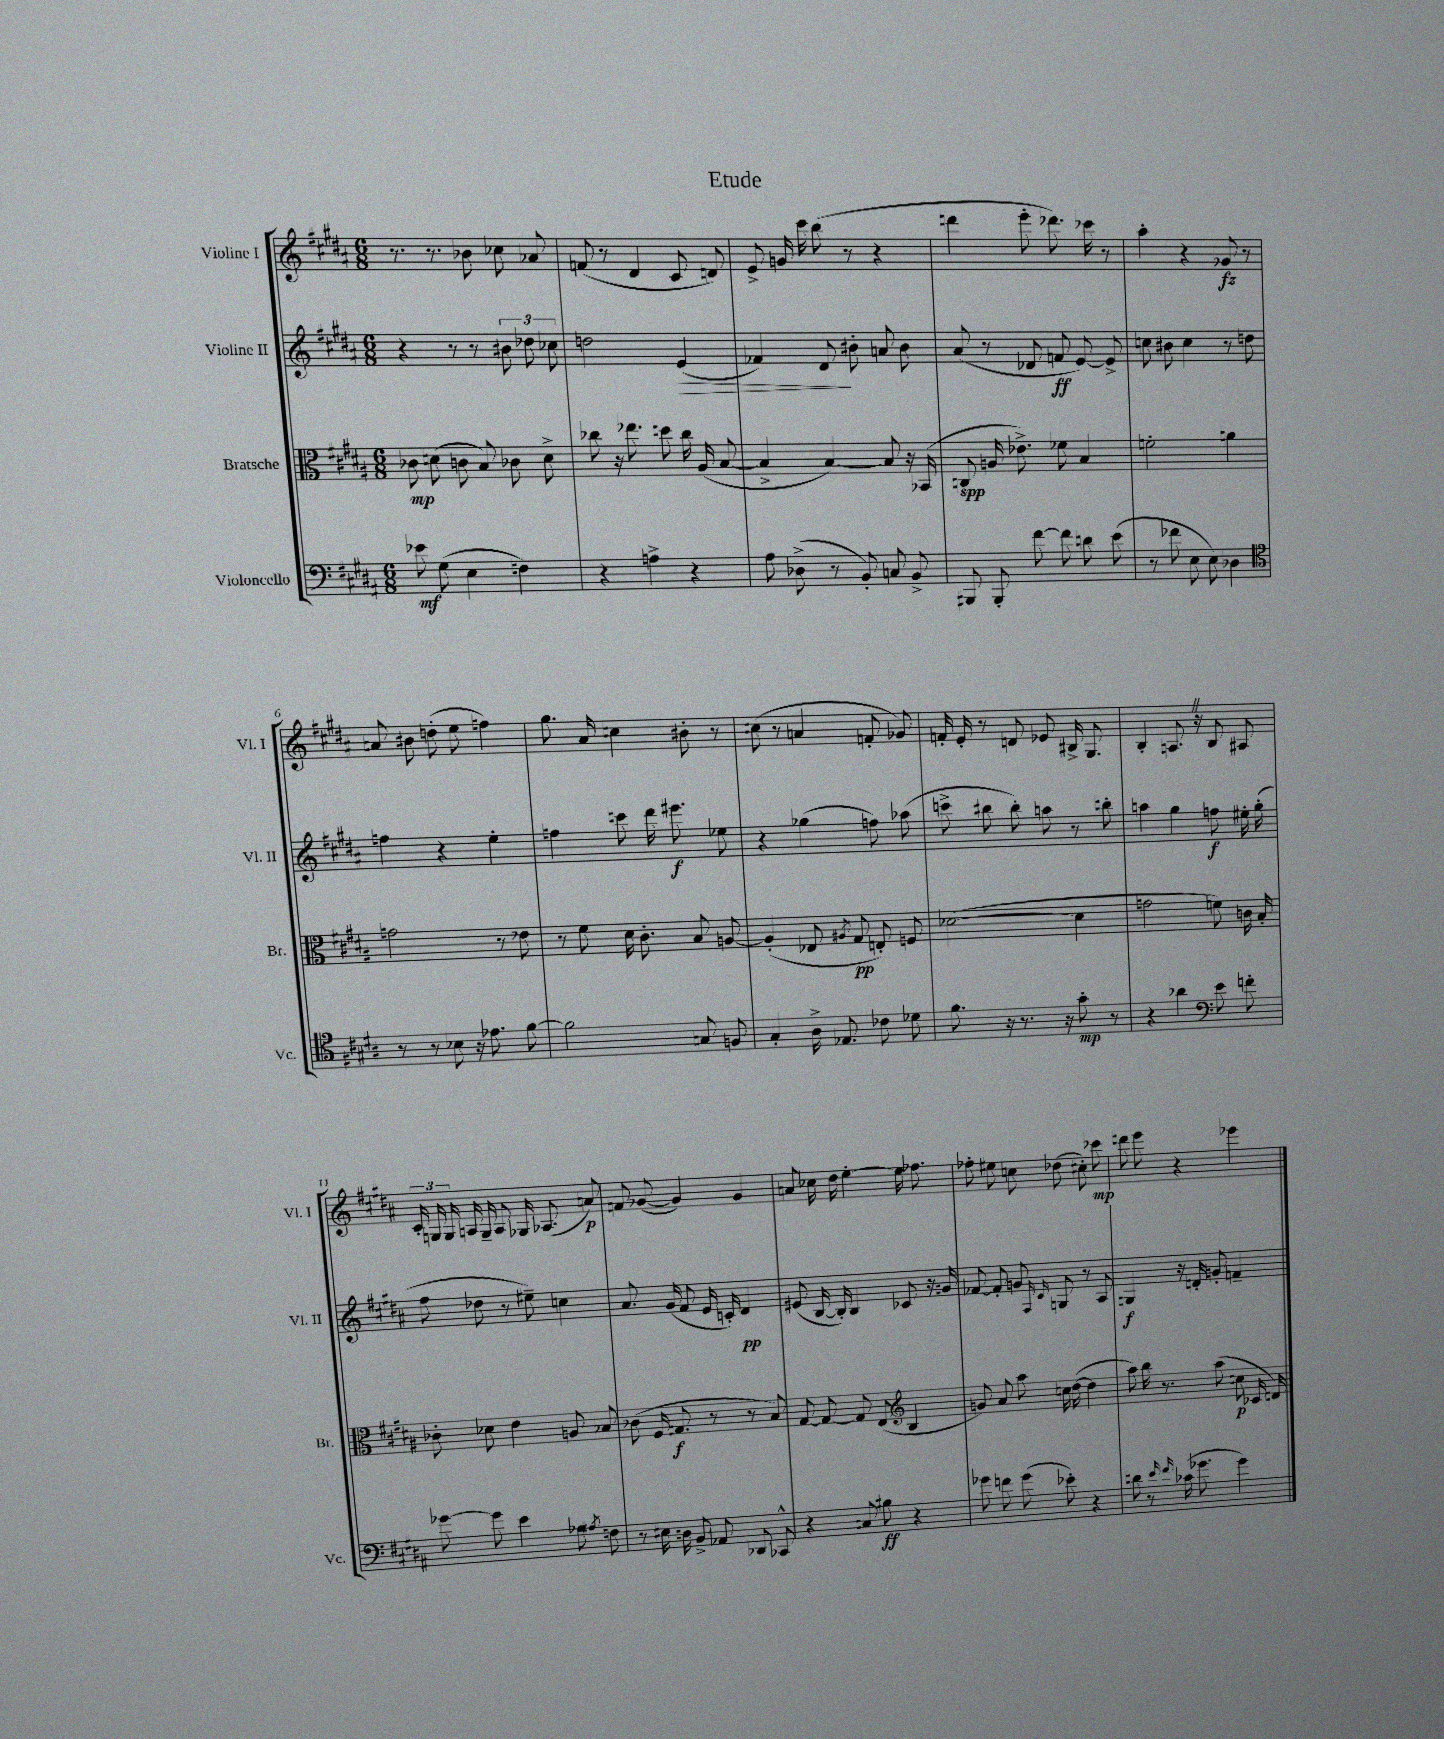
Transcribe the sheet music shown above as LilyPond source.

\header { title = "Etude" }
<<
\new StaffGroup <<
\new Staff = "s0" \with { instrumentName = "Violine I" shortInstrumentName = "Vl. I" } {
    \clef treble \key b \major \numericTimeSignature \time 6/8
    \autoBeamOff r8. r8. bes'8 ces''8 aes'8 |
    f'8( r8 dis'4 cis'8 d'8) |
    e'8-> g'16 cis'''16 b''8( r8 r4 |
    d'''4 e'''8-. des'''8.) ces'''16 r8 |
    ais''4-. r4 ges'8\fz r8 |
    a'8 bis'8 d''8-.( e''8 f''4) |
    gis''8. ais'16 c''4 bis'8-. r8 |
    c''8( r8 a'4 f'8-. ges'8) |
    f'16-. e'16-. r8 d'8 ees'8 bis16-> gis8. |
    b4-. a8. \once \override BreathingSign.text = \markup { \musicglyph "scripts.caesura.straight" } \breathe r16 b8 ais8 |
    \tuplet 3/2 { cis'16-. g16 g16 } a16 g16-- a8 ges16 aes8.( a'8\p) |
    f'8 ges'8~( ges'4) ges'4 |
    a'8 ces''16 dis''16 e''4~-. e''16 fes''8. |
    fes''8-. eis''8 c''8 des''8( cis''8-.) ces'''8\mp |
    d'''8 e'''8 r4 ees'''4 \bar "|." |
}
\new Staff = "s1" \with { instrumentName = "Violine II" shortInstrumentName = "Vl. II" } {
    \clef treble \key b \major \numericTimeSignature \time 6/8
    \autoBeamOff r4 r8 r8 \tuplet 3/2 { bis'8 des''8 ces''8 } |
    d''2 e'4\>( |
    fes'4) dis'8\! bis'8-. a'8 bis'8 |
    ais'8( r8 des'8 f'8\ff e'8~) e'8-> |
    c''8 bis'8 c''4 r8 d''8 |
    f''4 r4 e''4-. |
    f''4 c'''8 dis'''16 eis'''8.\f ees''8 |
    r4 ges''4( f''8) aes''8( |
    c'''8-> bis''8 bis''8-.) a''8 r8 b''8-. |
    a''4 gis''4 f''8\f eis''16-. gis''16-.( |
    fis''8 des''8 r8 eis''8--) c''4 |
    ais'8. gis'16( fis'8 e'16 c'16-.) dis'4\pp |
    eis'8( b16~ b16-.) b4 ces'8 r16 g'16 |
    fes'8~ fes'8-. g'8 \grace { fis16 cis'16 } g8 r8 ais8 |
    g4\f r16 d'16-. g'8-. f'4-- \bar "|." |
}
\new Staff = "s2" \with { instrumentName = "Bratsche" shortInstrumentName = "Br." } {
    \clef alto \key b \major \numericTimeSignature \time 6/8
    \autoBeamOff ces'8\mp d'8( c'8 b8) ces'8 d'8-> |
    ces''8 r16 ees''8. d''8 ces''16 ais16( b8~ |
    b4-> b4~) b8 r16 bes,16( |
    c8\spp a16 ees'8.->) fes'8 b4 |
    f'2-. a'4 |
    g'2 r8 ees'8 |
    r8 fis'8 dis'16 cis'8.-. b8 a8~ |
    a4-.( ees8 \acciaccatura { ais8 } gis8\pp e8-.) f8 |
    des'2~( des'4 |
    g'2 f'8) c'16 b16-. |
    ces'8-. des'8 e'4 a8 bes8 |
    ces'8( fis16 g8.\f r8 r8 b8) |
    gis8~ gis8~ gis8 e8( \clef treble b4 |
    g'8) ais'8 ais''8 c''16 dis''16~( dis''4 |
    ais''8) b''16 r8. ais''8( c''8\p ces'16 d'16) \bar "|." |
}
\new Staff = "s3" \with { instrumentName = "Violoncello" shortInstrumentName = "Vc." } {
    \clef bass \key b \major \numericTimeSignature \time 6/8
    \autoBeamOff ees'8\mf gis8( e4 f4) |
    r4 a4-> r4 |
    ais8 des8->( r8 b,8-.) c8 b,8-> |
    bis,,8 bis,,8-. fis'8~ fis'8 d'8 e'8( |
    r8 fes'8 e8 e8) des4 |
    \clef tenor r8 r8 bes8 r16 ees'8. fis'8~ |
    fis'2 g8 f8 |
    gis4-. ais16-> ees8. ces'8 des'8 |
    fis'8. r16 r8. r16 gis'8-.\mp r8 |
    r4 aes'4 \clef bass e'8 f'8-. |
    ges'8~ ges'8 e'4 aes8 \acciaccatura { ais8 } f8 |
    r8 eis16 d16 b,8-> aes,8 des,8 ces,8-^ |
    r4 c8 bis8\ff r4 |
    ges'8 f'8 ges'8( ees'8-.) r4 |
    d'8 r8 \grace { e'16 fis'16 } ces'16( ges'8. ges'4) \bar "|." |
}
>>
>>
